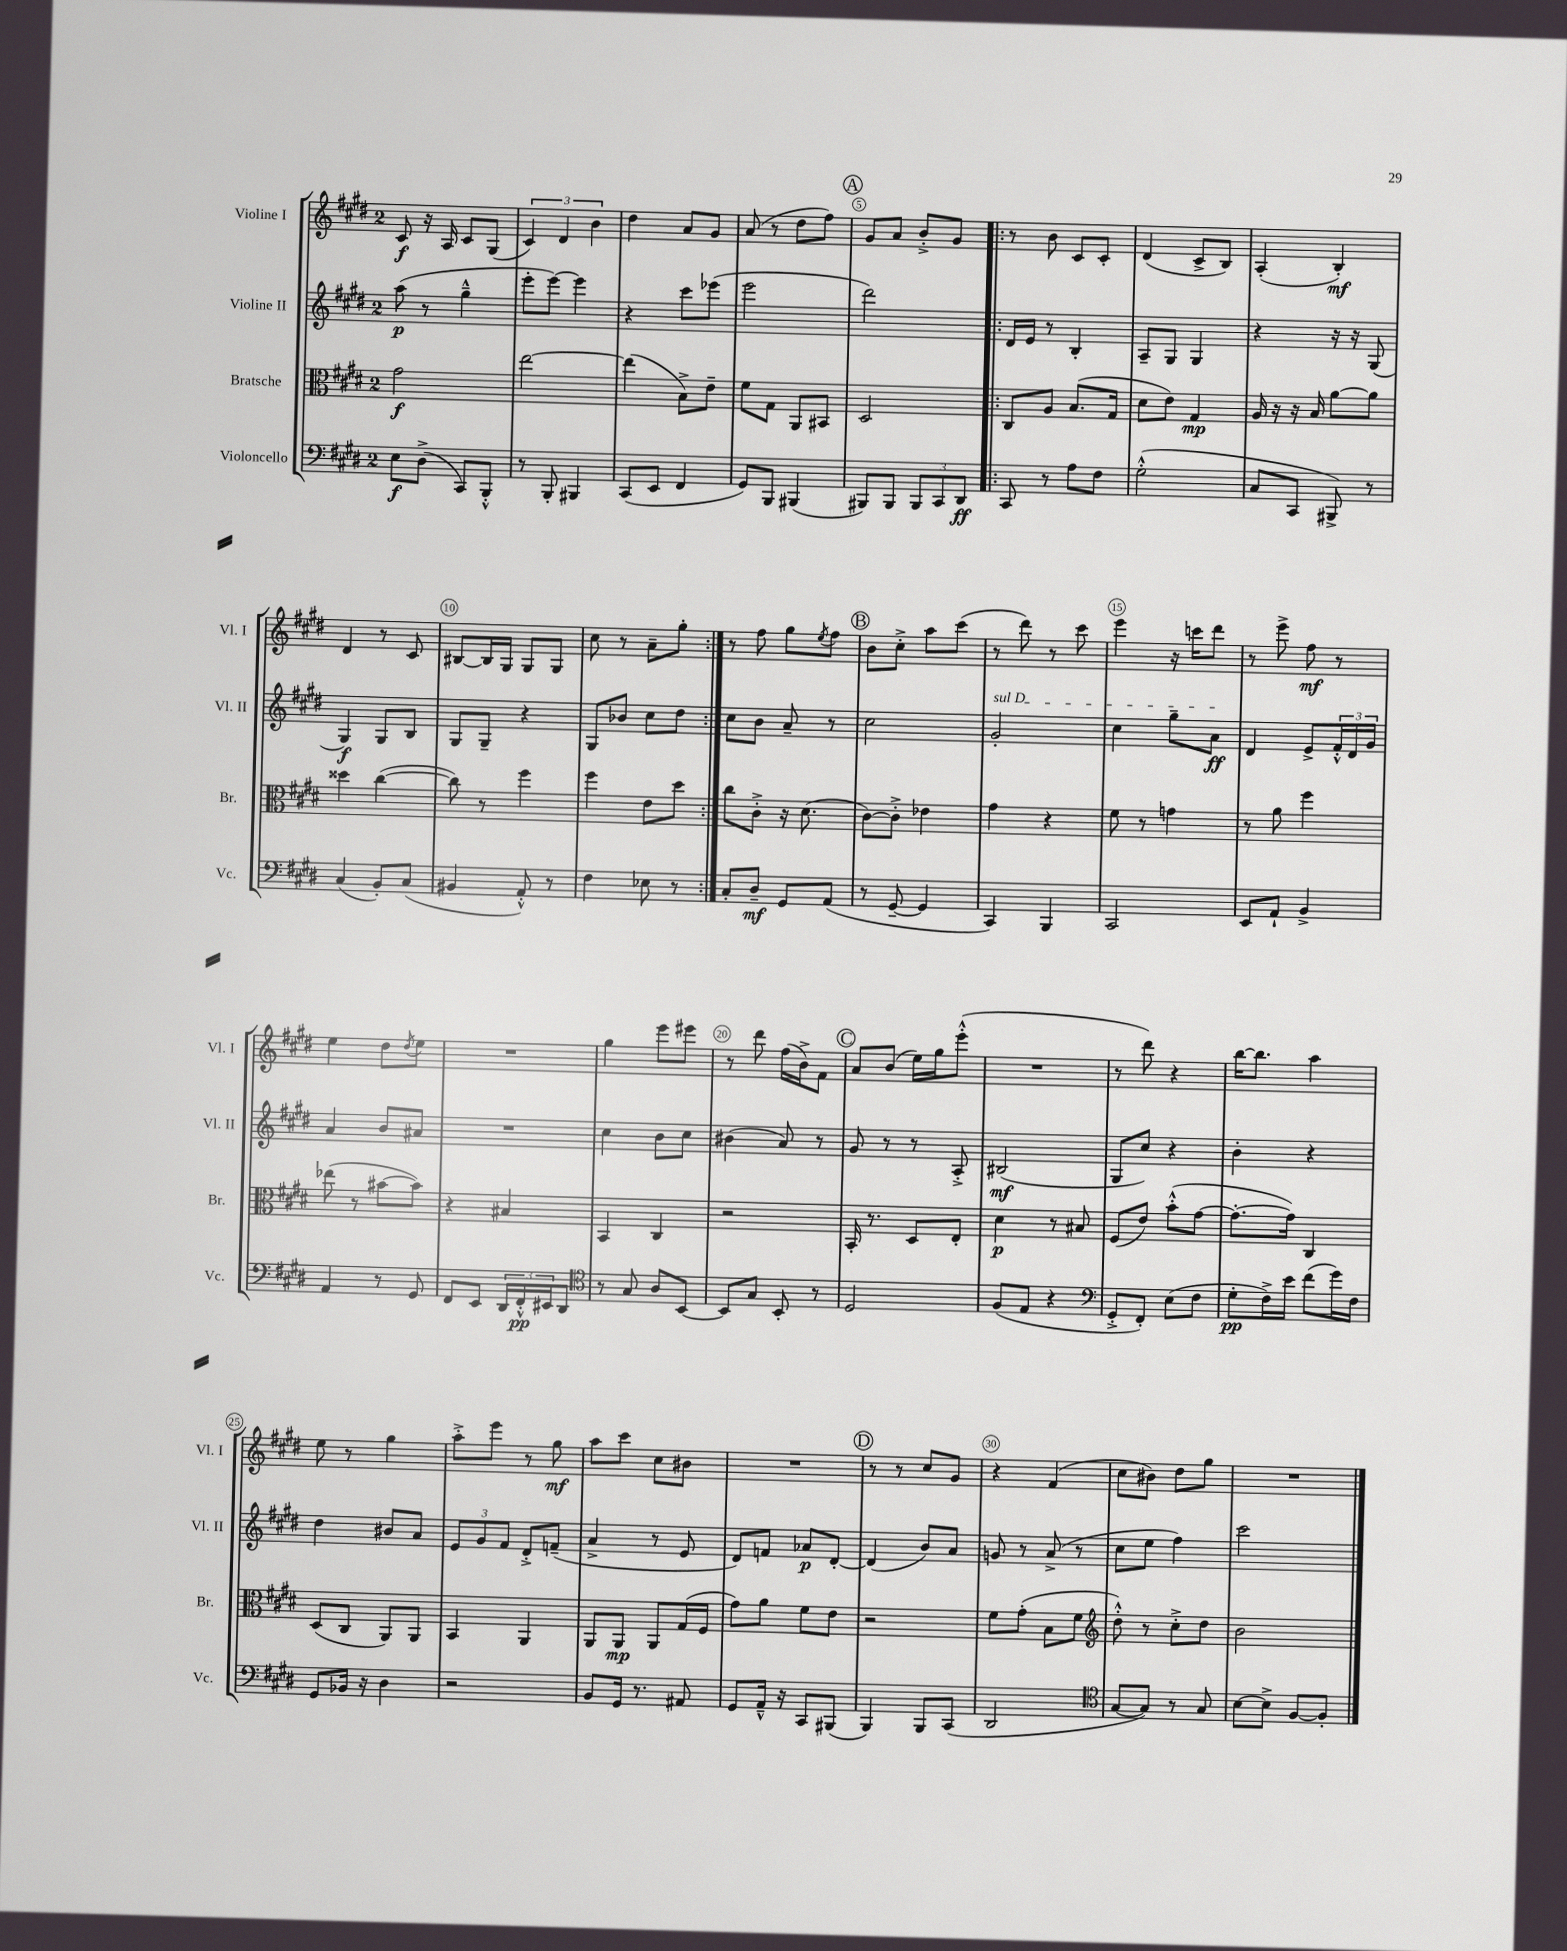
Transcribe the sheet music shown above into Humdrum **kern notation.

**kern	**kern	**kern	**kern
*staff4	*staff3	*staff2	*staff1
*clefF4	*clefC3	*clefG2	*clefG2
*k[f#c#g#d#]	*k[f#c#g#d#]	*k[f#c#g#d#]	*k[f#c#g#d#]
*M2/4	*M2/4	*M2/4	*M2/4
8E\L	2g#\	(8aa\	8c#/
(8D#^\J	.	8r	16r
.	.	.	16A/
8CC#/L)	.	4gg#~^^\	8c#/L
8BBB'^^/J	.	.	(8G#/J
=	=	=	=
8r	[2ee\	8eee'\L	6c#/)
8BBB'/	.	[8eee\J)	.
.	.	.	6d#/
4BBB#/	.	4eee\]	.
.	.	.	6b\
=	=	=	=
(8CC#/L	(4ee\]	4r	4dd#\
8EE/J	.	.	.
4FF#/	8B^\L)	8ccc#\L	8a/L
.	8e~\J	(8eee-\J	8g#/J
=	=	=	=
8GG#/L)	8f#\L	2eee\	(8a/
8BBB/J	8G#\J	.	8r
(4BBB#/	8AA/L	.	8dd#\L
.	8BB#/J	.	8ff#\J)
=	=	=	=
8BBB#/L)	2D#/	2ddd#\)	8g#/L
8BBB#/J	.	.	8a/J
12BBB#/L	.	.	8b'^/L
12CC#/	.	.	.
.	.	.	8g#/J
12DD#/J	.	.	.
=!|:	=!|:	=!|:	=!|:
8CC#/	8C#/L	16d#/LL	8r
.	.	16e/JJ	.
8r	8A/J	8r	8b\
8A\L	(8.B/L	4B'/	8c#/L
8F#\J	.	.	8c#'/J
.	16G#/Jk	.	.
=	=	=	=
(2G#'^^\	8d#\L	8A~/L	(4d#/
.	8e\J)	8G#/J	.
.	4G#/	4G#/	8c#^/L
.	.	.	8B/J)
=	=	=	=
8C#/L	16A/	4r	(4A'/
.	16r	.	.
8CC#/J	16r	.	.
.	16B/	.	.
8BBB#^/)	[8a\L	16r	4B'/)
.	.	16r	.
8r	8a\]J	(8G#/	.
=	=	=	=
(4C#/	4dd##\	4G#/)	4d#/
8BB'/L)	([4cc#\	8G#/L	8r
(8C#/J	.	8B/J	8c#/
=	=	=	=
4BB#/	8cc#\])	8G#/L	[8B#/L
.	8r	8G#~/J	16B#/]L
.	.	.	16G#/JJ
8AA'^^/)	4ff#\	4r	8G#/L
8r	.	.	8G#/J
=	=	=	=
4F#\	4ff#\	8G#/L	8cc#\
.	.	8b-/J	8r
8E-\	8e\L	8cc#\L	8a~\L
8r	8dd#\J	8dd#\J	8gg#'\J
=:|!	=:|!	=:|!	=:|!
8C#'/L	8cc#\L	8cc#\L	8r
8D#~/J	8c#'^\J	8b\J	8ff#\
8GG#/L	16r	8a~/	8gg#\L
.	(8.d#\	.	.
.	.	.	8qee/
(8AA/J	.	8r	8ff#\J
=	=	=	=
8r	[8c#\L)	2cc#\	8b\L
[8GG#~/	8c#'^\]J	.	8cc#'^\J
4GG#/]	4e-\	.	8aa\L
.	.	.	(8ccc#\J
=	=	=	=
4CC#/)	4g#\	2g#'/	8r
.	.	.	8ddd#\)
4BBB/	4r	.	8r
.	.	.	8ccc#\
=	=	=	=
2CC#/	8f#\	4cc#\	4eee\
.	8r	.	.
.	4g\	8gg#~\L	16r
.	.	.	16ccc\LK
.	.	8a\J	8ddd#\J
=	=	=	=
8EE/L	8r	4d#/	8r
8AA`/J	8a\	.	8eee^\
4BB^/	4ff#\	8e^/L	8ff#\
.	.	24f#'^^/L	8r
.	.	24d#/	.
.	.	24g#/JJ	.
=	=	=	=
4AA/	(8ee-\	4a/	4ee\
.	8r	.	.
8r	[8b#\L	8b/L	8dd#\L
.	.	.	8qdd#/
8GG#/	8b#\]J)	8a#/J	8ee\J
=	=	=	=
8FF#/L	4r	2r	2r
8EE/J	.	.	.
24DD#/LL	4B#/	.	.
24FF#'^^/	.	.	.
24EE#/J	.	.	.
8DD#/J	.	.	.
=	=	=	=
*clefC4	*	*	*
8r	4BB/	4cc#\	4gg#\
8G#/	.	.	.
8A/L	4C#/	8b\L	8eee\L
[8BB/J	.	8cc#\J	8eee#\J
=	=	=	=
8BB/]L	2r	(4b#\	8r
8G#/J	.	.	8ddd#\
8BB'/	.	8a/)	(16ff#\LL
.	.	.	16b^\J)
8r	.	8r	8f#\J
=	=	=	=
2D#/	16BB'/	8g#/	8a/L
.	8.r	.	.
.	.	8r	(8b/J
.	8D#/L	8r	16ee\LL)
.	.	.	16gg#\J
.	8E'/J	8A'^/	(8eee'^^\J
=	=	=	=
(8F#/L	4d#\	(2B#/	2r
8E/J	.	.	.
4r	8r	.	.
.	8B#/	.	.
=	=	=	=
*clefF4	*	*	*
8GG#'^/L	(8F#/L	8G#/L	8r
8FF#'/J)	8e/J)	8cc#/J)	8ddd#\)
(8E\L	(8b'^^\L	4r	4r
8F#\J	[8g#\J	.	.
=	=	=	=
8G#'\L	8.g#'\_L	4b'\	[16bb\LK
.	.	.	8.bb\]J
16F#^\L)	.	.	.
16e\JJ	16g#\]Jk)	.	.
(8f#\L	4C#/	4r	4aa\
16g#\L)	.	.	.
16F#\JJ	.	.	.
=	=	=	=
8GG#/L	(8D#/L	4dd#\	8ee\
16BB-/Jk	8C#/J	.	8r
16r	.	.	.
4D#\	8AA/L)	8b#/L	4gg#\
.	8AA/J	8a/J	.
=	=	=	=
2r	4BB/	12e/L	8aa'^\L
.	.	12g#/	.
.	.	.	8eee\J
.	.	12f#/J	.
.	4AA/	8d#'^/L	8r
.	.	(8f~/J	8gg#\
=	=	=	=
8BB/L	8AA/L	4a^/	8aa\L
16GG#/Jk	8AA/J	.	8ccc#\J
8.r	.	.	.
.	8AA/L	8r	8cc#\L
8AA#/	(16G#/L	8e/	8b#\J
.	16F#/JJ	.	.
=	=	=	=
8GG#/L	8g#\L)	8d#/L)	2r
16AA~^^/Jk	8a\J	8f/J	.
16r	.	.	.
8CC#/L	8f#\L	8a-/L	.
(8BBB#/J	8e\J	[8d#'/J	.
=	=	=	=
4BBB/)	2r	(4d#/]	8r
.	.	.	8r
8BBB/L	.	8b/L)	8cc#/L
(8CC#/J	.	8a/J	8g#/J
=	=	=	=
2DD#/	8f#\L	8g/	4r
.	(8g#'\J	8r	.
.	8B\L	(8a^/	(4f#/
.	8f#\J	8r	.
=	=	=	=
*clefC4	*clefG2	*	*
[8G#/L	8dd#'^^\)	8cc#\L	8cc#\L
8G#/]J)	8r	8ee\J	8b#\J)
8r	8cc#'^\L	4ff#\)	8dd#\L
8G#/	8dd#\J	.	8gg#\J
=	=	=	=
[8B\L	2b\	2ccc#\	2r
8B^\]J	.	.	.
[8F#/L	.	.	.
8F#'/]J	.	.	.
==	==	==	==
*-	*-	*-	*-
